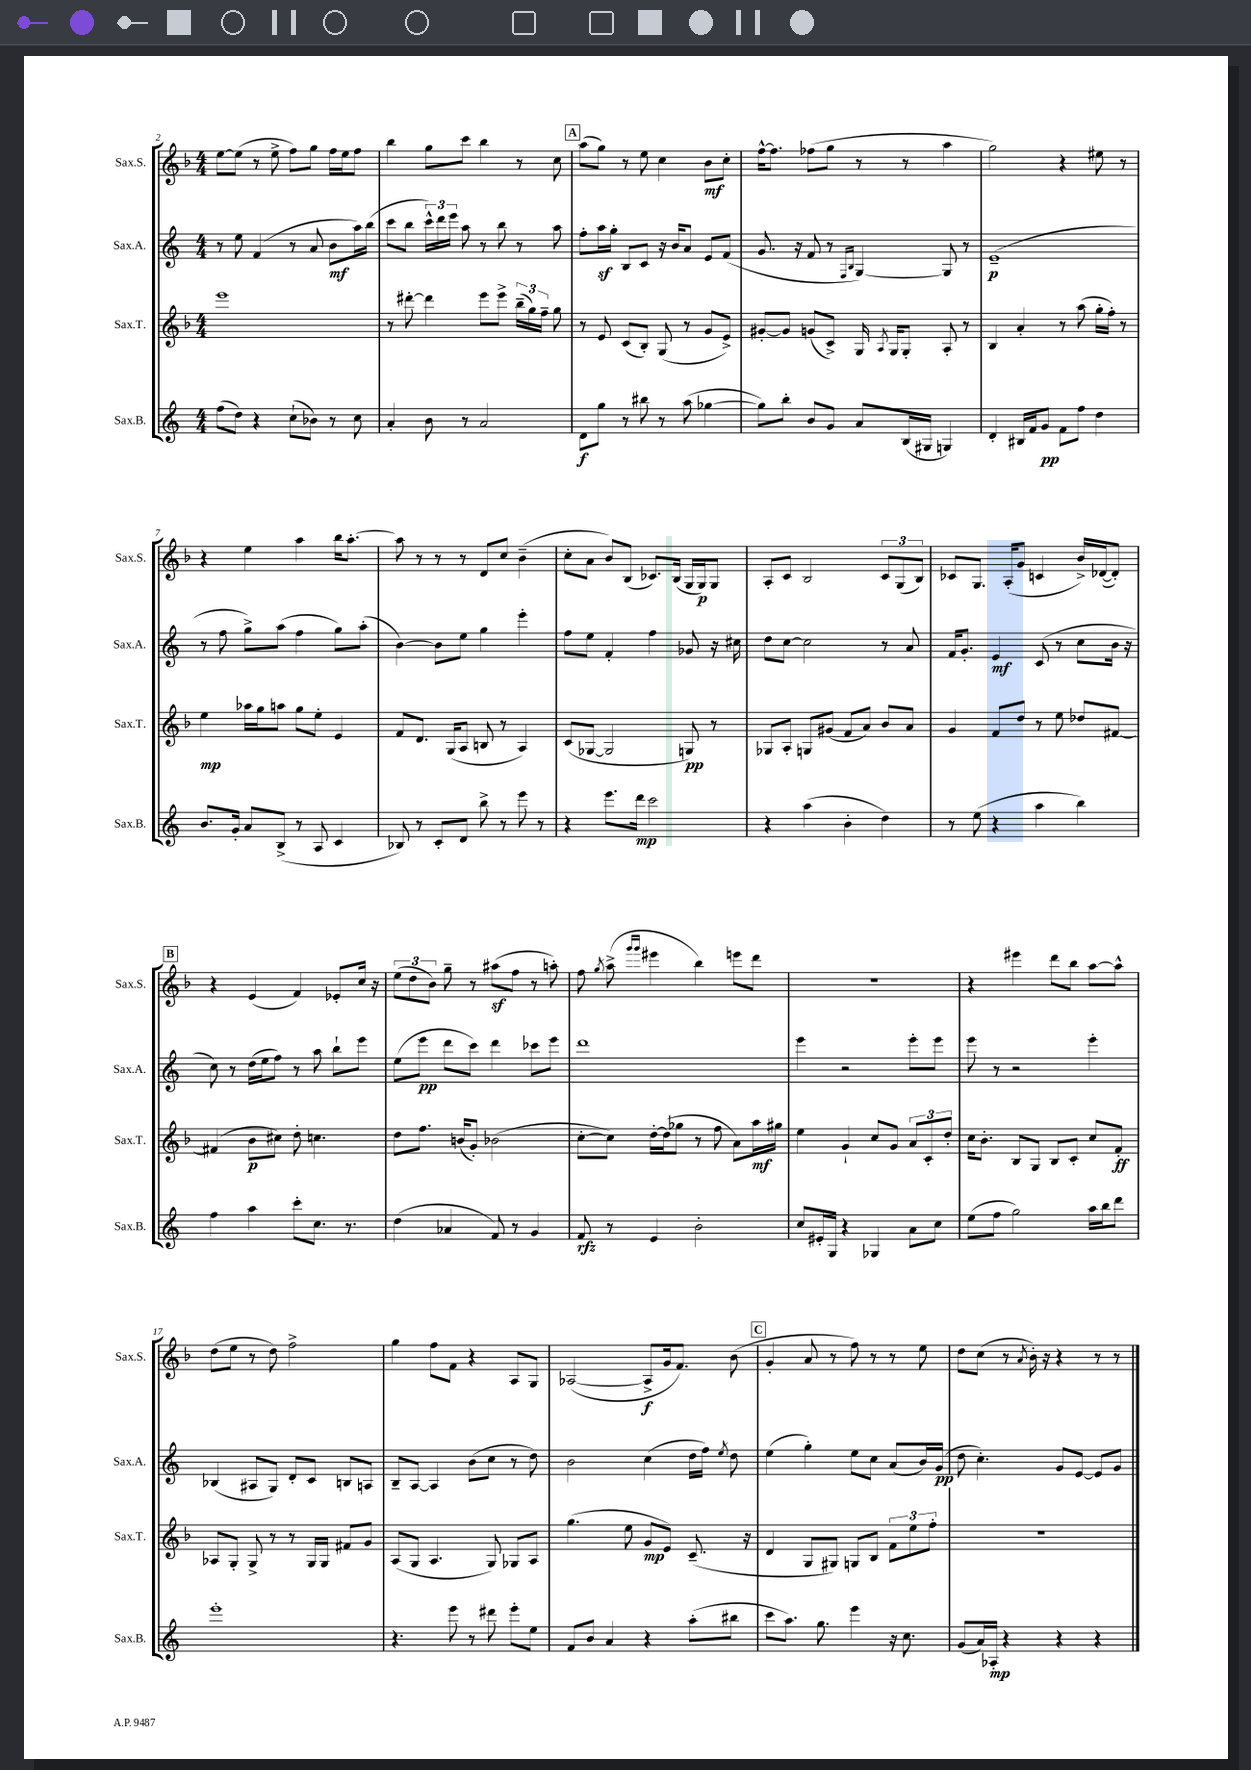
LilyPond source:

<<
\new StaffGroup <<
\new Staff = "s0" \with { instrumentName = "Sax.S." shortInstrumentName = "Sax.S." } {
    \clef treble \key f \major \numericTimeSignature \time 4/4
    \autoBeamOff e''8[~ e''8]( r8 e''8-> f''8[) g''8] f''16[ e''16 f''8] |
    bes''4 g''8[ c'''8] bes''4 r8 c''8 |
    \mark \markup { \box "A" } a''8[( g''8]) r8 e''8 c''4 bes'8[\mf c''8]-. |
    f''16[~-^ f''8.] fes''8[( g''8] r8 r8 a''4 |
    g''2) r4 eis''8 r8 |
    r4 e''4 a''4 bes''16[ a''8.]~-. |
    a''8 r8 r8 r8 d'8[ c''8] bes'4--( |
    c''8[-. a'8] bes'8[) bes8]( ces'8.[) bes16]( g16[ g16\p) g8] |
    a8[-. c'8] bes2 \tuplet 3/2 { c'8[ g8( bes8]) } |
    ces'8[ g8.] a16[-.( g'8] c'4 bes'16[->) des'16~( des'8]-.) |
    \mark \markup { \box "B" } r4 e'4( f'4) ees'8[-. c''16] r16 |
    \tuplet 3/2 { e''8[( d''8 bes'8]) } g''8-- r8 ais''8[\sf( f''8] r8 a''8-.) |
    f''8 \acciaccatura { g''8 } a''8->( \grace { g'''16[ g'''16] } eis'''4 bes''4) e'''8[ d'''8] |
    R1 |
    r4 eis'''4 d'''8[ bes''8] a''8[~ a''8]-^ |
    d''8[( e''8] r8 d''8) f''2-> |
    g''4 f''8[ f'8] r4 a8[ g8] |
    aes2~( aes8[->\f g'16 f'8.]) bes'8( |
    \mark \markup { \box "C" } g'4-. a'8 r8 f''8) r8 r8 e''8 |
    d''8[ c''8]( r8 \acciaccatura { a'8 } bes'16-.) r16 r4 r8 r8 \bar "|." |
}
\new Staff = "s1" \with { instrumentName = "Sax.A." shortInstrumentName = "Sax.A." } {
    \clef treble \key c \major \numericTimeSignature \time 4/4
    \autoBeamOff r8 e''8 f'4( r8 a'8 b'8[\mf a''16) b''16]( |
    c'''8[ b''8] \tuplet 3/2 { c'''16[-^) d'''16 e'''16] } a''8 r8 b''8 r8 a''8 |
    \mark \markup { \box "A" } f''8[-. a''16\sf g''16]-. b8[ c'8] r16 b'16[ a'8] e'8[ f'8]( |
    g'8. r16 f'8 r8 \grace { f16[ b16] } g4~) g8 r8 |
    e'1--\p( |
    r8 f''8 g''8[->) a''8]( f''4 g''8[) a''8]-.( |
    b'4~) b'8[ e''8] g''4 e'''4-. |
    f''8[ e''8] f'4-. f''4 ges'8 r16 cis''16 |
    d''8[ c''8]~ c''2 r8 a'8 |
    f'16[ g'8.]-. e'4\mf c'8( r8 c''8[ b'16] r16 |
    \mark \markup { \box "B" } c''8) r8 d''16[( e''16 f''8]) r8 a''8 b''8[-! e'''8] |
    e''8[( e'''8]\pp d'''8[ c'''8]) d'''4 ces'''8[ e'''8] |
    d'''1 |
    e'''4 r2 e'''8[-. e'''8] |
    e'''8 r8 r2 e'''4-. |
    bes4( ais8[ g8]) d'8[-. c'8] b8[ a8] |
    b8[-- a8]~ a4 b'8[( c''8] r8 d''8) |
    b'2 c''4( d''16[ f''16]) \acciaccatura { e''8 } d''8 |
    \mark \markup { \box "C" } e''4( g''4-.) e''8[ c''8] a'8[( b'16) g'16]\pp( |
    d''8 c''4.-.) g'8[ e'8]~ e'8[ g'8] \bar "|." |
}
\new Staff = "s2" \with { instrumentName = "Sax.T." shortInstrumentName = "Sax.T." } {
    \clef treble \key f \major \numericTimeSignature \time 4/4
    \autoBeamOff e'''1 |
    r8 dis'''8~-. dis'''4 e'''8[ e'''8]-> \tuplet 3/2 { bes''16[--( g''16) f''16]-- } g''8 |
    \mark \markup { \box "A" } r8 e'8 c'8[( bes8]-.) g8( r8 g'8[ e'8]->) |
    gis'8[~-. gis'8] g'8[( c'8]->) g16 \acciaccatura { a8 } g16[ g8]-. a8-. r8 |
    bes4 a'4-. r8 a''8( g''16[-. f''16]-.) r8 |
    e''4\mp aes''16[ g''16 a''8] g''8[ e''8]-. e'4 |
    f'8[ d'8.] g16[( a8] b8 r8 a4) |
    c'8[( ges8]~ ges2 g8\pp) r8 |
    ges8[ a8]-. g8[ gis'8]( f'8[ a'8]) bes'8[ a'8] |
    g'4 f'8[ d''8] r8 e''8 des''8[ fis'8]~ |
    \mark \markup { \box "B" } fis'4( bes'8[\p cis''8]) d''8-. c''4. |
    d''8[ f''8.] b'16[( g'8]-.) bes'2( |
    c''8[~-. c''8]) d''16[~-. d''16( ges''8] r8 f''8 a'8[) a''16\mf gis''16] |
    e''4 g'4-! c''8[ g'8] \tuplet 3/2 { a'8[ c'8-. d''8]-. } |
    c''16[ bes'8.]-. bes8[ g8] bes8[ c'8]-. c''8[ f'8]-.\ff |
    aes8[ g8]-. g8-> r8 r8 g16[ g16] fis'8[ g'8] |
    a8[( g8] a4. g8) ges8[ a8] |
    g''4.( e''8 g'8[\mp e'8]) c'8.--( r16 |
    \mark \markup { \box "C" } d'4 g8[ gis8]) g8[ bes8] \tuplet 3/2 { f'8[ e''8 f''8]-. } |
    R1 \bar "|." |
}
\new Staff = "s3" \with { instrumentName = "Sax.B." shortInstrumentName = "Sax.B." } {
    \clef treble \key c \major \numericTimeSignature \time 4/4
    \autoBeamOff f''8[( d''8]) r4 c''8[-!( bes'8]) r8 c''8 |
    a'4-. b'8 r8 a'2 |
    \mark \markup { \box "A" } d'8[\f g''8] r8 bis''8 r8 a''8( ges''4~ |
    ges''8[) b''8]-. b'8[ g'8] a'8[ b16( gis16] g4) |
    d'4-. bis16[ f'16 g'8]\pp f'8[ f''8] d''4 |
    b'8.[ g'16]-. a'8[ b8]->( r8 a8 c'4 |
    bes8) r8 c'8[-. d'8] b''8-> r8 e'''8 r8 |
    r4 e'''8.[ d'''16]\mp c'''2 |
    r4 a''4( b'4-. d''4) |
    r8 e''8( r4 a''4 b''4) |
    \mark \markup { \box "B" } f''4 a''4 c'''8[-. c''8.] r8. |
    d''4( aes'4 f'8) r8 g'4 |
    f'8\rfz r8 e'4 b'2-. |
    c''8[ eis'16-. g16] r4 ges4 a'8[ c''8] |
    e''8[( f''8] g''2) a''16[ b''16 d'''8] |
    e'''1-. |
    r4. e'''8 r8 dis'''8 e'''8[-. e''8] |
    f'8[ b'8] a'4 r4 a''8[-.( bis''8] |
    \mark \markup { \box "C" } c'''8[ a''8.]) g''8. e'''4 r16 c''8. |
    g'8[( a'16) aes16]-.\mp r4 r4 r4 \bar "|." |
}
>>
>>
\layout { \context { \Score currentBarNumber = #2 } }
